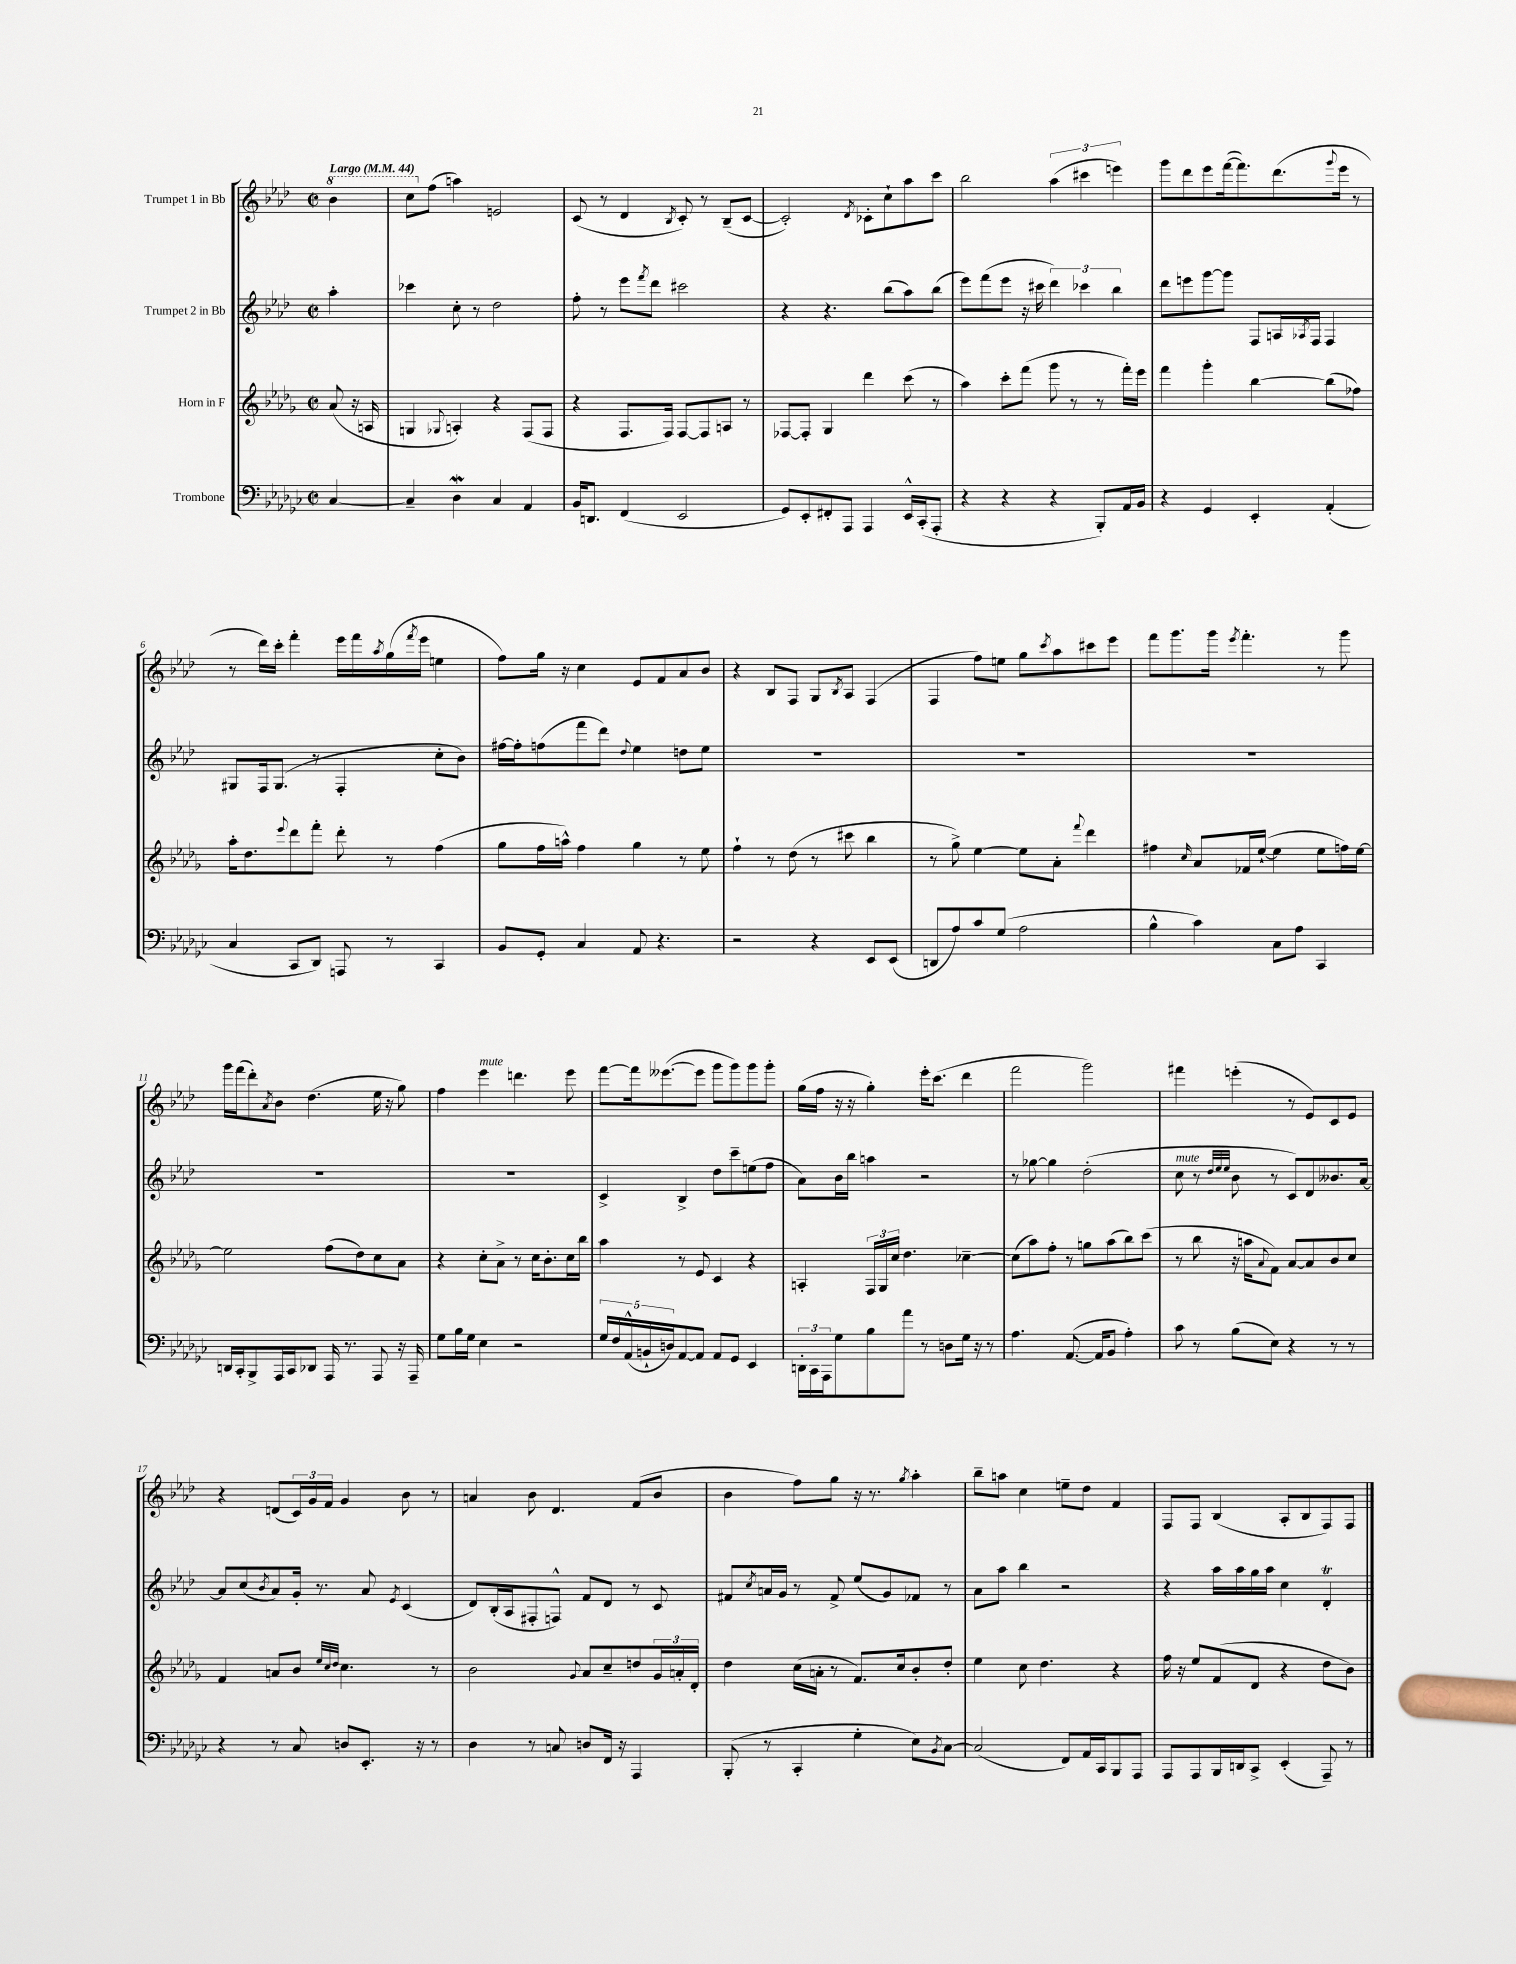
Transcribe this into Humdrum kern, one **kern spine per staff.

**kern	**kern	**kern	**kern
*staff4	*staff3	*staff2	*staff1
*clefF4	*clefG2	*clefG2	*clefG2
*k[b-e-a-d-g-c-]	*k[b-e-a-d-g-]	*k[b-e-a-d-]	*k[b-e-a-d-]
*M2/2	*M2/2	*M2/2	*M2/2
*met(c|)	*met(c|)	*met(c|)	*met(c|)
*MM44	*MM44	*MM44	*MM44
[4C-	(8a-	4aa-'	4bb-
.	16r	.	.
.	16A	.	.
=	=	=	=
4C-~]	4G	4ccc-	8ccc
.	.	.	(8ff
.	8qqG-	.	.
4D-	4A')	8cc'	4aa)
.	.	8r	.
4C-	4r	2dd-	2e
4AA-	(8F	.	.
.	8F	.	.
=	=	=	=
16BB-	4r	8ff'	(8c
8.DD	.	.	.
.	.	8r	8r
(4FF	8.F	8eee-	4d-
.	.	8qfff	.
.	.	8ddd-	.
.	16F)	.	.
.	.	.	8qB-
2EE-	[8F	2ccc#	8c')
.	8F]	.	8r
.	8A	.	(8B-~
.	8r	.	[8c
=	=	=	=
8GG-)	[8F-	4r	2c'])
8EE-'	8F-']	.	.
8FF#'	4G-	4.r	.
8AAA-	.	.	.
.	.	.	8qd-
4AAA-	4ddd-	.	8c-'
.	.	(8bb-	8cc`
16EE-^^	(8ccc	8aa-)	8aa-
(16CC-'	.	.	.
8AAA-'	8r	(8bb-	8ccc
=	=	=	=
4r	4aa-)	8eee-)	2bb-
.	.	(8fff	.
4r	8ccc'	8eee-	.
.	(8fff	16r	.
.	.	16ccc#	.
4r	8ggg-	6ddd-)	(6aa-
.	8r	.	.
.	.	6ccc-	6ccc#
8BBB-')	8r	.	.
.	.	6bb-	6eee)
16AA-	16fff')	.	.
16BB-	16eee-	.	.
=	=	=	=
4r	4fff	8ddd-	8ggg
.	.	8eee	8ddd-
4GG-	4ggg-'	[8ggg	8eee-
.	.	8ggg]	([16fff
.	.	.	8.fff])
4EE-'	[4bb-	8F	.
.	.	16A	(8.ddd-
.	.	8qA-	.
.	.	16F	.
(4AA-'	(8bb-]	4F	.
.	.	.	8qqggg
.	.	.	16eee-
.	8ff-)	.	8r
=	=	=	=
4C-	16aa-'	8G#	8r
.	8.dd-	.	.
.	.	16F	16ddd-)
.	.	(8.G#	16ccc'
.	8qqeee-	.	.
8CC-	8ddd-	.	4fff'
8DD-)	8fff'	8r	.
8AAA	8ddd-'	4F'	16eee-
.	.	.	16fff
.	.	.	8qaa-
8r	8r	.	(16gg
.	.	.	8qfff
.	.	.	16eee-
4CC-	(4ff	8cc'	4ee
.	.	8b-)	.
=	=	=	=
8BB-	8gg-	[16ff#	8ff)
.	.	16ff#']	.
8GG-'	16ff	(8ff	16gg
.	16aa^^)	.	16r
4C-	4ff	8fff	4cc
.	.	8ddd-)	.
.	.	8qqdd-	.
8AA-	4gg-	4ee-	8e-
4.r	.	.	8f
.	8r	8dd	8a-
.	8ee-	8ee-	8b-
=	=	=	=
2r	4ff`	1r	4r
.	8r	.	8B-
.	(8dd-	.	8F
4r	8r	.	8G
.	.	.	8qB-
.	8ccc#	.	8A-
8EE-	4bb-	.	(4F
(8EE-	.	.	.
=	=	=	=
8DD	8r	1r	4F
8A-)	8gg-^)	.	.
8c-	[4ee-	.	8ff)
(8G-	.	.	8ee
2A-	8ee-]	.	8gg
.	.	.	8qccc
.	8a-'	.	8aa-
.	8qqfff	.	.
.	4ddd-	.	8ccc#
.	.	.	8eee-
=	=	=	=
4B-^^	4ff#	1r	8fff
.	.	.	8.ggg
.	16qqcc	.	.
4c-)	8a-	.	.
.	.	.	16ggg
.	.	.	8qeee-
.	16f-	.	4.fff'
.	([16ee-`	.	.
8C-	4ee-]	.	.
8A-	.	.	.
4CC-	8ee-	.	8r
.	16ff)	.	8ggg
.	[16ee-	.	.
=	=	=	=
16DD	2ee-]	1r	16ggg
16CC-'	.	.	(16fff
8BBB-^	.	.	8ddd-')
.	.	.	8qa-
16AAA-	.	.	8b-
16CC-	.	.	.
8DD-	.	.	(4.dd-
16AAA-	(8ff	.	.
8.r	.	.	.
.	8dd-)	.	.
8AAA-	8cc	.	16ee-
.	.	.	16r
16r	8a-	.	8gg)
16AAA-~	.	.	.
=	=	=	=
8G-	4r	1r	4ff
16B-	.	.	.
16G-	.	.	.
4E-	8cc'	.	4eee-
.	8a-^	.	.
2r	8r	.	4.ddd
.	16cc	.	.
.	8.b-'	.	.
.	16cc	.	8eee-
.	16bb-	.	.
=	=	=	=
20G-	4aa-	4c^	[8fff
20F	.	.	.
(20AA-^^	.	.	.
.	.	.	16fff]
20BB`	.	.	.
.	.	.	([8.eee--
20D)	.	.	.
[8AA-	8r	4B-^	.
8AA-]	8e-	.	8eee--]
8AA-	4c	8dd-	8ggg
8GG-	.	8ccc~	8ggg)
4EE-	4r	(8ee	8ggg
.	.	8ff	8ggg'
=	=	=	=
24DD'	4A'	8a-)	(16gg
24CC-	.	.	.
.	.	.	16ff
24AAA-	.	.	.
8G-	.	16b-	16r
.	.	16bb-	16r
8B-	24F	4aa	4gg')
.	24G-	.	.
.	24cc	.	.
8a-	4.dd-	.	.
8r	.	2r	16eee-'
.	.	.	(8.ccc
8D	.	.	.
16G-	[4cc-~	.	4ddd-
16r	.	.	.
8r	.	.	.
=	=	=	=
4.A-	(8cc-]	8r	2fff
.	8aa-)	[8gg-	.
.	8ff'	4gg-]	.
([8.AA-	8r	.	.
.	8gg	(2dd-'	2ggg)
16AA-]	.	.	.
8BB-	(8aa-	.	.
4A-')	8bb-)	.	.
.	(8ccc	.	.
=	=	=	=
8c-	8r	8cc	4fff#
8r	8bb-	8r	.
.	.	32qqdd-	.
.	.	32qqee-	.
.	.	32qqee-	.
(8B-	16r	8b-	(4eee'
.	16aa	.	.
.	8qqa-	.	.
8E-)	8f)	8r	.
4r	[8a-	8c)	8r
.	8a-]	8d-	8e-)
8r	8b-	8.b--	8c
8r	8cc	.	8e-
.	.	[16a-	.
=	=	=	=
4r	4f	8a-]	4r
.	.	(8cc	.
.	.	8qb-	.
8r	8a	8a-)	(8d
8C-	8b-	16g'	24c)
.	.	.	24g
.	.	8.r	.
.	.	.	24f
.	32qqee-	.	.
.	32qqcc	.	.
.	32qqdd-	.	.
8D	4.cc	.	4g
8.EE-'	.	8a-	.
.	.	8qe-	.
.	.	(4c	8b-
16r	.	.	.
8r	8r	.	8r
=	=	=	=
4D-	2b-	8d-)	4a
.	.	(16B-'	.
.	.	16A-	.
8r	.	8F#'	8b-
8C	.	8F^^)	4.d-
.	8qqg-	.	.
8D	8a-	8f	.
16FF	8cc~	8d-	.
16r	.	.	.
4AAA-	8dd	8r	(8f
.	24g-	8c	8b-
.	24a'	.	.
.	24d-'	.	.
=	=	=	=
(8BBB-'	4dd-	8f#	4b-
.	.	8qcc	.
8r	.	16a	.
.	.	16g	.
4CC-'	(16cc	8r	8ff)
.	16a'	.	.
.	8r	8f#^	8gg
4G-'	8.f)	(8ee-	16r
.	.	.	8.r
.	.	8g)	.
.	16cc	.	.
.	.	.	8qgg
8E-)	8b-'	8f-	4aa-'
8qBB-	.	.	.
[8C-	8dd-'	8r	.
=	=	=	=
(2C-]	4ee-	8a-	8bb-~
.	.	8aa-	8aa
.	8cc	4bb-	4cc
.	4.dd-	.	.
8FF)	.	2r	8ee~
16AA-	.	.	8dd-
16CC-	.	.	.
8BBB-	4r	.	4f
8AAA-	.	.	.
=	=	=	=
8AAA-	16ff	4r	8F
.	16r	.	.
8AAA-	8ee-	.	8F
16BBB-	(8f	16aa-	(4B-
16DD	.	16aa-	.
8CC-^	8d-	16gg	.
.	.	16aa-	.
(4EE-'	4r	4cc	8A-'
.	.	.	8B-
8AAA-~)	8dd-	4d-'	8F)
8r	8b-)	.	8F
==	==	==	==
*-	*-	*-	*-
